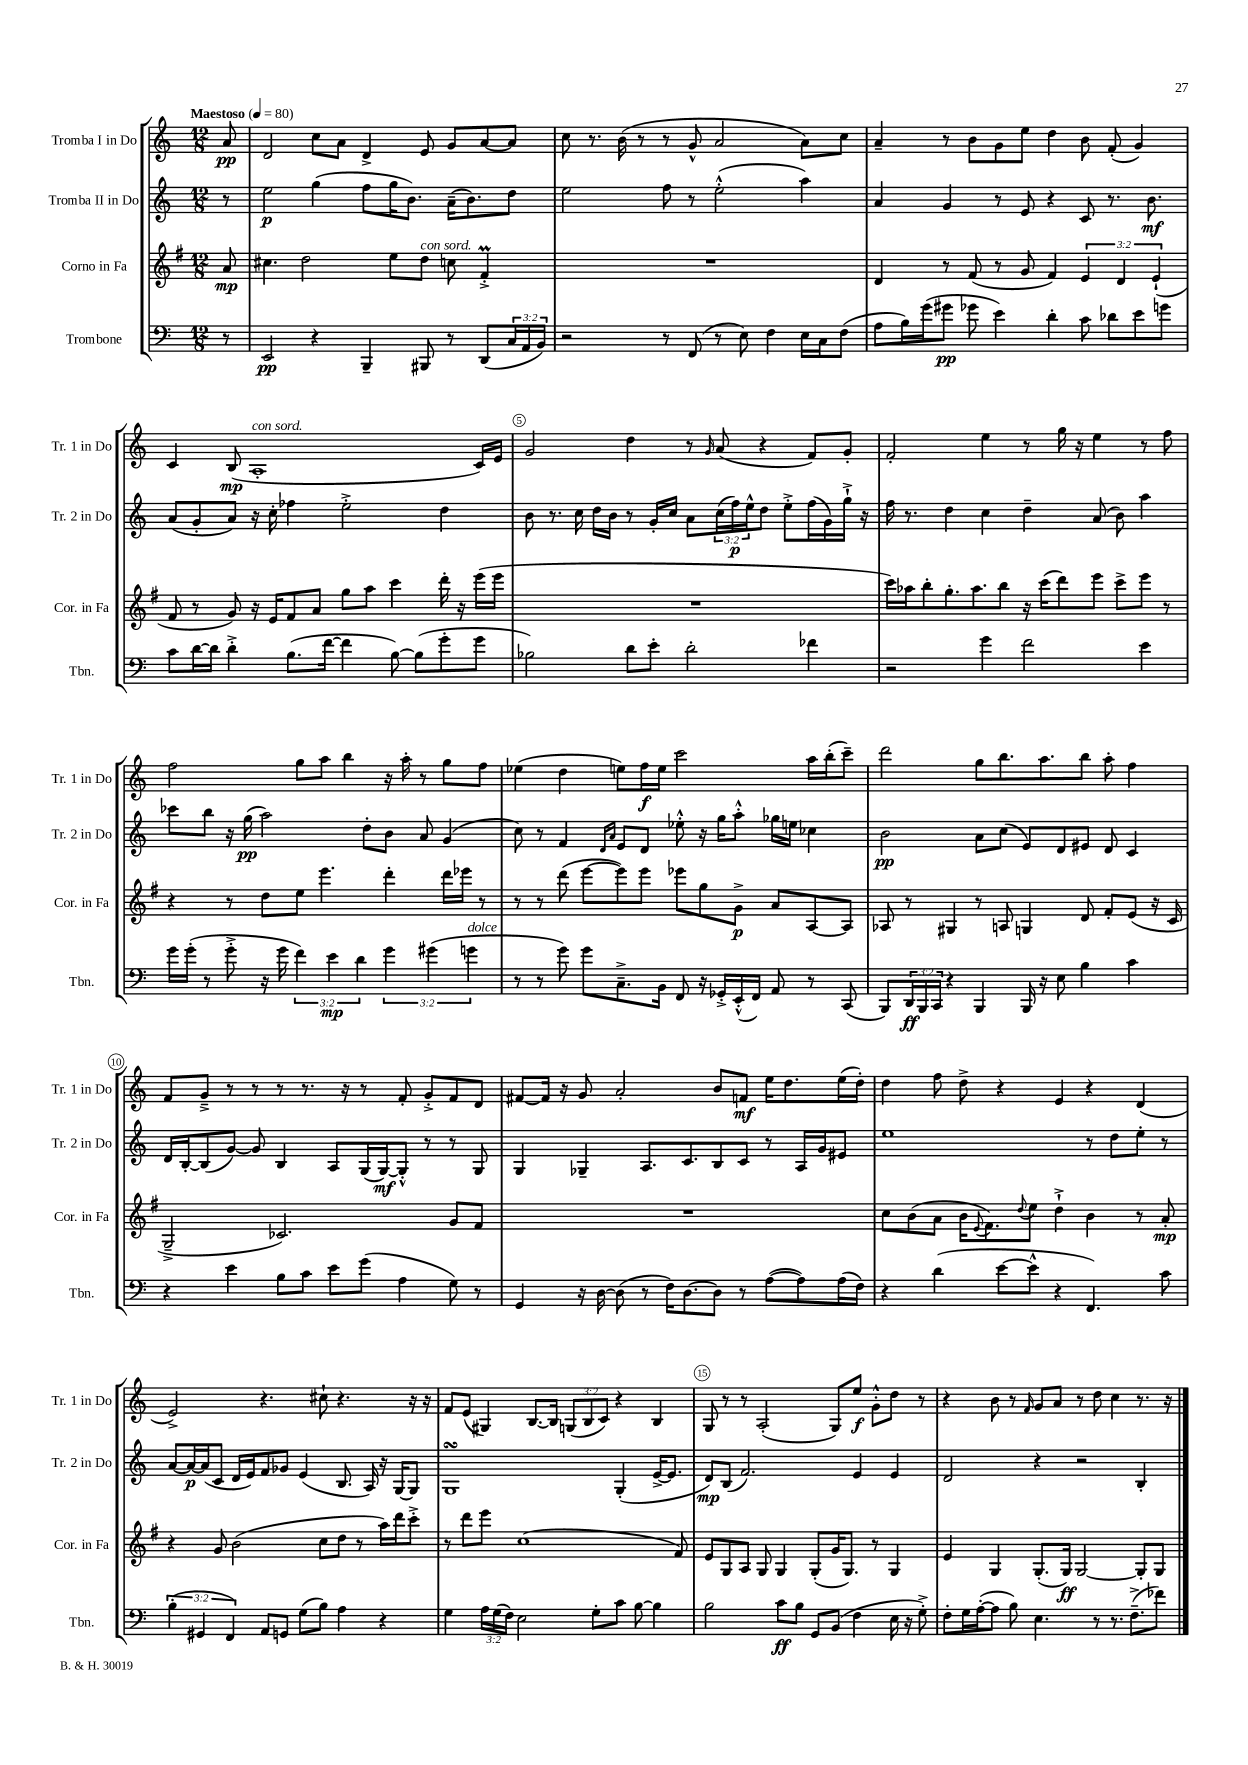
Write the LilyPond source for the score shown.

<<
\new StaffGroup <<
\new Staff = "s0" \with { instrumentName = "Tromba I in Do" shortInstrumentName = "Tr. 1 in Do" } {
    \clef treble \key c \major \numericTimeSignature \time 12/8 \override Staff.TupletNumber.text = #tuplet-number::calc-fraction-text \partial 8 \tempo "Maestoso" 4 = 80
    a'8\pp |
    d'2 c''8 a'8 d'4-> e'8 g'8 a'8~ a'8 |
    c''8 r8. b'16( r8 r8 g'8-^ a'2 a'8) c''8 |
    a'4-- r8 b'8 g'8 e''8 d''4 b'8 f'8-.( g'4) |
    c'4 b8\mp( a1-.^\markup { \italic "con sord." } c'16) e'16 |
    g'2 d''4 r8 \grace { g'16 } a'8( r4 f'8) g'8-. |
    f'2-. e''4 r8 g''16 r16 e''4 r8 f''8 |
    f''2 g''8 a''8 b''4 r16 a''16-. r8 g''8 f''8 |
    ees''4( d''4 e''8) f''16\f e''16 c'''2 a''16 b''16-.( c'''8--) |
    d'''2 g''8 b''8. a''8. b''8 a''8-. f''4 |
    f'8 g'8---> r8 r8 r8 r8. r16 r8 f'8-. g'8-.-> f'8 d'8 |
    fis'8~ fis'16 r16 g'8 a'2-. b'8 f'8\mf e''16 d''8. e''16( d''16-.) |
    d''4 f''8 d''8-> r4 e'4 r4 d'4( |
    e'2->) r4. cis''8-! r4. r16 r16 |
    f'8 e'8( gis4) b8.~ b16 \tuplet 3/2 { g8( b8 c'8) } r4 b4 |
    g8 r8 r8 a2-.( g8) e''8\f g'8-.-^ d''8 r8 |
    r4 b'8 r8 \grace { f'16 } g'8 a'8 r8 d''8 c''4 r8. r16 \bar "|." |
}
\new Staff = "s1" \with { instrumentName = "Tromba II in Do" shortInstrumentName = "Tr. 2 in Do" } {
    \clef treble \key c \major \numericTimeSignature \time 12/8 \override Staff.TupletNumber.text = #tuplet-number::calc-fraction-text \partial 8
    r8 |
    e''2\p g''4( f''8 g''16 b'8.) a'16--( b'8.) d''8 |
    e''2 f''8 r8 e''2-.-^( a''4) |
    a'4 g'4 r8 e'8 r4 c'8 r8. b'8.\mf |
    a'8( g'8-. a'8) r16 c''16-. fes''4 e''2-.-> d''4 |
    b'8 r8. c''16 d''16 b'16 r8 g'16-. c''16 a'8 \tuplet 3/2 { c''16( f''16\p) e''16-^ } d''8 e''8-.-> f''16( g'16) g''16-!-> r16 |
    f''16 r8. d''4 c''4 d''4-- a'8( b'8) a''4 |
    ces'''8 b''8 r16 g''16\pp( a''2) d''8-. b'8 a'8 g'4( |
    c''8) r8 f'4 \grace { d'16 a'16 } e'8 d'8 ees''8-.-^ r16 g''16 a''8-.-^ ges''16 e''16 ces''4 |
    b'2\pp a'8 c''8( e'8) d'8 eis'8 d'8 c'4 |
    d'16 b16~-. b8( g'8~) g'8 b4 a8 g16( g16~\mf) g8-.-^ r8 r8 g8 |
    g4 ges4-- a8. c'8. b8 c'8 r8 a16 g'16 eis'8 |
    e''1 r8 d''8 e''8-. r8 |
    a'8~ a'16~\p a'16( c'8 d'16 e'16) f'8 ges'8 e'4( b8. a16) r16 g16~ g8 |
    g1\turn g4-.( e'16~-> e'8. |
    d'8\mp) b8( f'2.) e'4 e'4 |
    d'2 r4 r2 b4-. \bar "|." |
}
\new Staff = "s2" \with { instrumentName = "Corno in Fa" shortInstrumentName = "Cor. in Fa" } {
    \clef treble \key g \major \numericTimeSignature \time 12/8 \override Staff.TupletNumber.text = #tuplet-number::calc-fraction-text \partial 8
    a'8\mp |
    cis''4. d''2 e''8 d''8^\markup { \italic "con sord." } c''8 fis'4-.->\prall |
    R1. |
    d'4 r8 fis'8( r8 g'8 fis'4) \tuplet 3/2 { e'4 d'4 e'4-!( } |
    fis'8 r8 g'8) r16 e'16 fis'8 a'8 g''8 a''8 c'''4 d'''16-. r16 e'''16( e'''16 |
    R1. |
    c'''16) aes''16 b''8-. g''8.-. aes''8. b''8 r16 c'''16( d'''8) e'''8 c'''8-> e'''8 r8 |
    r4 r8 d''8 e''8 e'''4. d'''4-. d'''16 ees'''16 r8 |
    r8 r8 d'''8( e'''8~ e'''8) e'''8 ees'''8 g''8 g'8->\p a'8 a8~ a8 |
    aes8 r8 gis4 r8 a8 g4 d'8 fis'8-. e'8( r16 c'16 |
    g2---> ces'2.) g'8 fis'8 |
    R1. |
    c''8 b'8( a'8 b'16 \appoggiatura { e'8 } fis'8.) \appoggiatura { d''8 } e''8 d''4-!-> b'4 r8 a'8-.\mp |
    r4 g'8 b'2( c''8 d''8 r8 a''16) d'''16 c'''8-.-> |
    r8 d'''8 e'''8 c''1( fis'8) |
    e'8 g8 a8 g8 g4 g8-.( g'16 g8.) r8 g4 |
    e'4 g4 g8.-.( g16\ff) g2~ g8-. g8 \bar "|." |
}
\new Staff = "s3" \with { instrumentName = "Trombone" shortInstrumentName = "Tbn." } {
    \clef bass \key c \major \numericTimeSignature \time 12/8 \override Staff.TupletNumber.text = #tuplet-number::calc-fraction-text \partial 8
    r8 |
    e,2\pp r4 b,,4-- bis,,8 r8 d,8( \tuplet 3/2 { c16 a,16 b,16) } |
    r2 r8 f,8( r8 e8) f4 e16 c16 f8( |
    a8 b16) g'16( gis'8\pp ges'8 e'4) d'4-. c'8 des'8 e'8 g'8 |
    c'8 d'16~ d'16 d'4-.-> b8.( f'16~ f'4 b8~) b8( g'8-. g'8 |
    bes2) d'8 e'8-. d'2-. fes'4 |
    r2 g'4 f'2 e'4 |
    g'16 g'16-.( r8 g'8-.-> r16 g'16 \tuplet 3/2 { f'4) e'4\mp d'4 } \tuplet 3/2 { g'4 gis'4( g'4^\markup { \italic "dolce" } } |
    r8 r8 g'8) g'8 c8.---> b,16 f,8 r16 ges,16-.-> e,16-.-^( f,16) a,8 r8 c,8( |
    b,,8) \tuplet 3/2 { d,16\ff b,,16 c,16 } r4 b,,4 b,,16 r16 e8 b4 c'4 |
    r4 e'4 b8 c'8 e'8 g'8( a4 g8) r8 |
    g,4 r16 d16~ d8( r8 f16) d8.~ d8 r8 a8~( a8) a16( f16) |
    r4 d'4( e'8~ e'8-^ r4 f,4.) c'8 |
    \tuplet 3/2 { b4-.( gis,4 f,4) } a,8 g,8 g8( b8) a4 r4 |
    g4 \tuplet 3/2 { a16 g16( f16) } e2 g8-. c'8 b8~ b4 |
    b2 c'8\ff b8 g,8 b,8( f4 e16 r16 g8-.->) |
    f8-. g16 a16~-.( a8 b8) e4. r8 r8. f8.--->( fes'8) \bar "|." |
}
>>
>>
\layout { \context { \Score \override BarNumber.break-visibility = ##(#f #t #t) barNumberVisibility = #(every-nth-bar-number-visible 5) \override BarNumber.stencil = #(make-stencil-circler 0.1 0.3 ly:text-interface::print) } }
